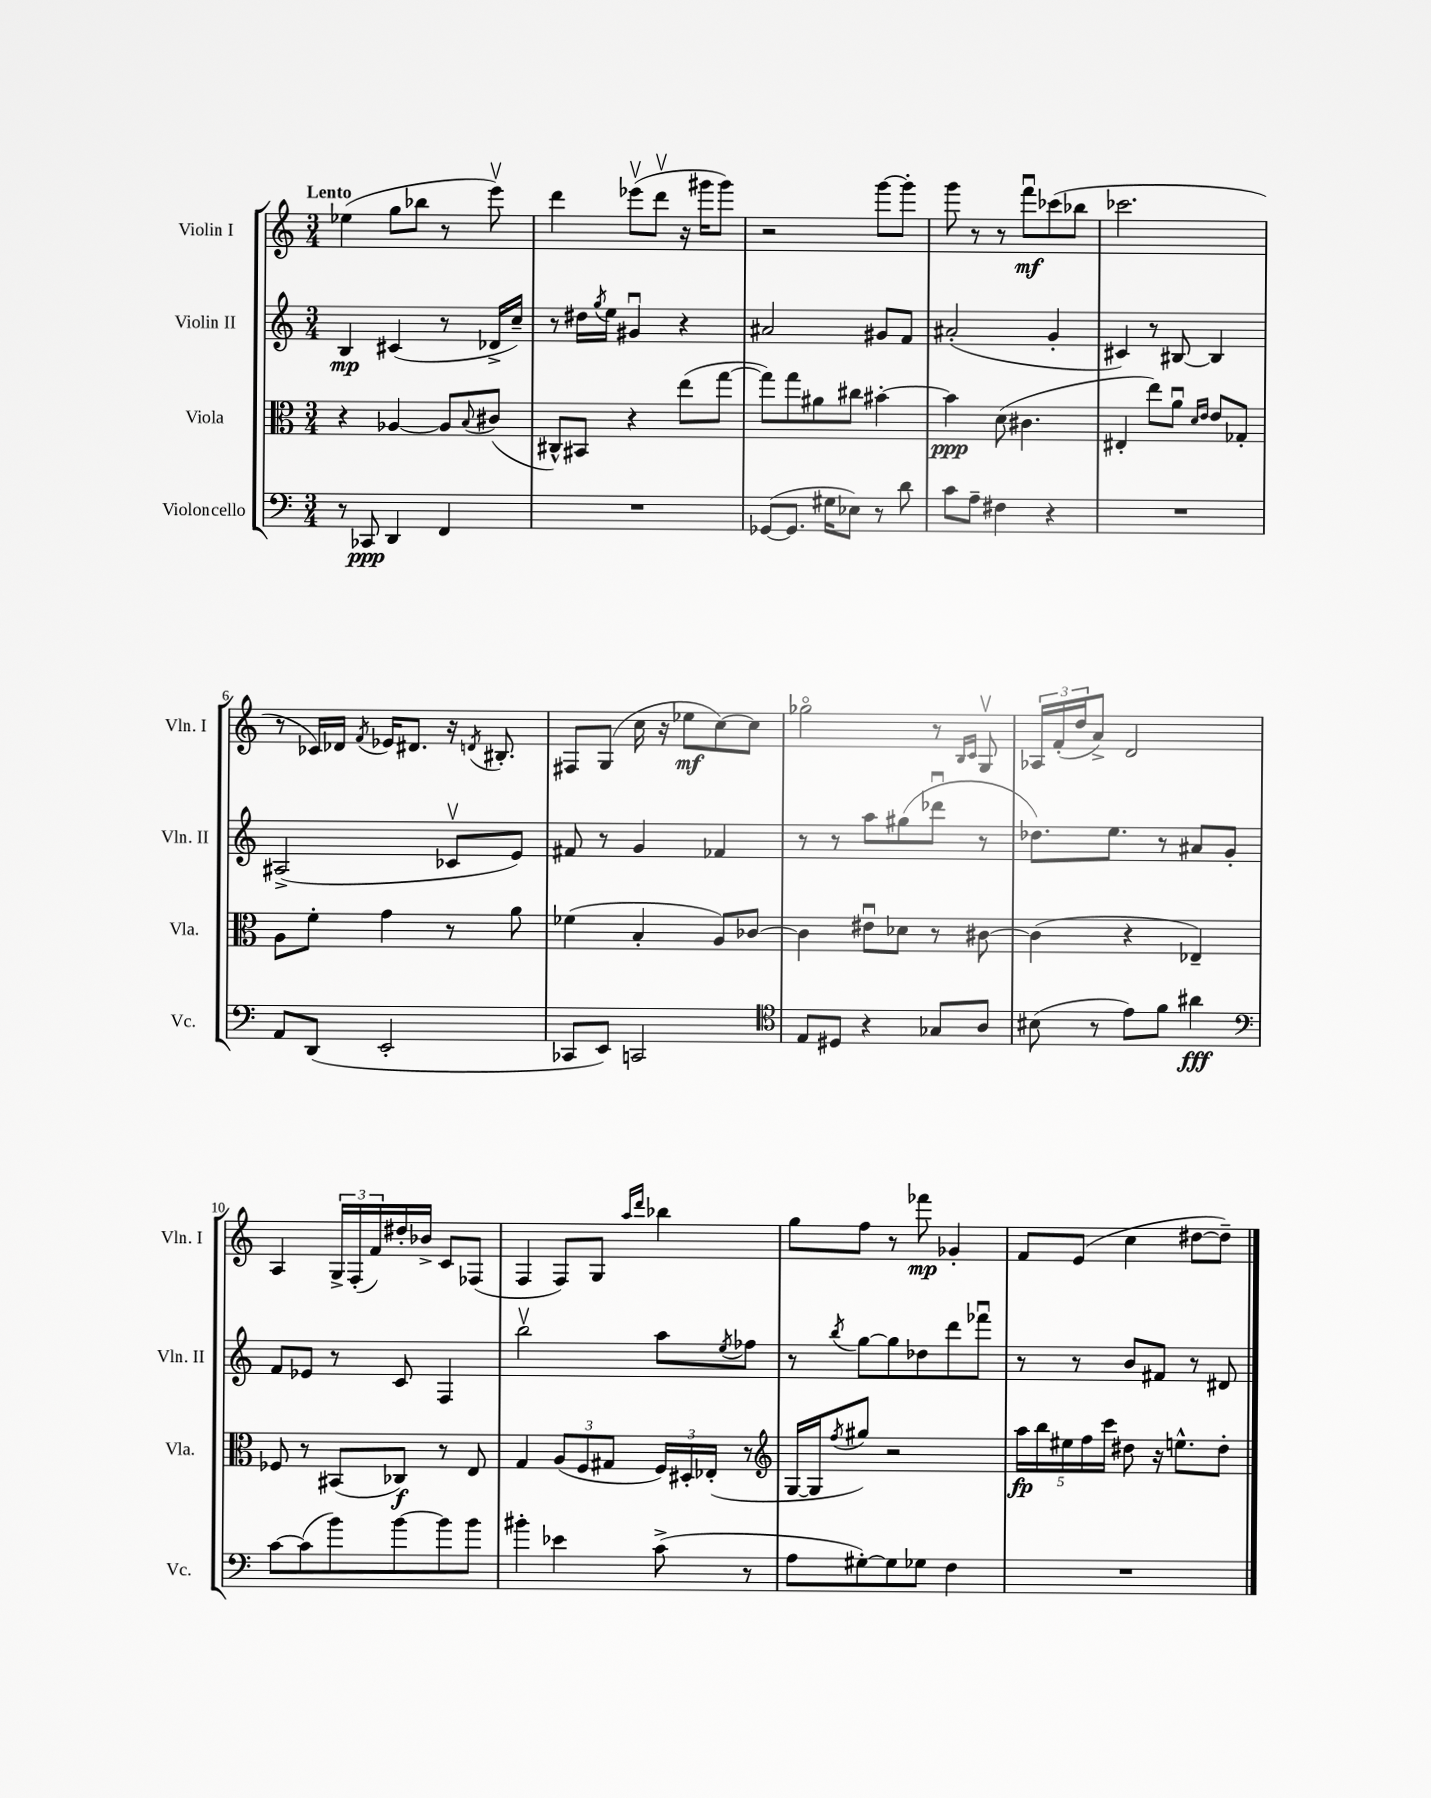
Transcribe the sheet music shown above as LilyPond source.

<<
\new StaffGroup <<
\new Staff = "s0" \with { instrumentName = "Violin I" shortInstrumentName = "Vln. I" } {
    \clef treble \key c \major \numericTimeSignature \time 3/4 \tempo "Lento"
    ees''4( g''8 bes''8 r8 e'''8\upbow) |
    d'''4 ees'''8\upbow( d'''8\upbow r16 gis'''16 gis'''8) |
    r2 g'''8~ g'''8-. |
    g'''8 r8 r8 f'''8\downbow\mf ces'''8( bes''8 |
    ces'''2. |
    r8 ces'16) des'16 \acciaccatura { f'8 } ees'16 dis'8. r16 \acciaccatura { d'8 } bis8.-. |
    fis8 g8( c''16 r16 ees''8\mf c''8~) c''8 |
    ges''2\flageolet r8 \grace { b16 c'16 } g8\upbow |
    \tuplet 3/2 { aes16 f'16-.( d''16 } a'8->) d'2 |
    a4 \tuplet 3/2 { g16-> f16-.( f'16) } dis''16-. bes'16-> c'8 fes8( |
    f4 f8) g8 \grace { a''16 d'''16 } bes''4 |
    g''8 f''8 r8 fes'''8\mp ges'4-. |
    f'8 e'8( c''4 dis''8~ dis''8--) \bar "|." |
}
\new Staff = "s1" \with { instrumentName = "Violin II" shortInstrumentName = "Vln. II" } {
    \clef treble \key c \major \numericTimeSignature \time 3/4
    b4\mp cis'4( r8 des'16-> c''16--) |
    r8 dis''16 \acciaccatura { g''8 } e''16 gis'4\downbow r4 |
    ais'2 gis'8 f'8 |
    ais'2-.( g'4-. |
    cis'4) r8 bis8~ bis4 |
    ais2->( ces'8\upbow e'8) |
    fis'8 r8 g'4 fes'4 |
    r8 r8 a''8 gis''8( des'''8\downbow r8 |
    des''8.) e''8. r8 ais'8 g'8-. |
    f'8 ees'8 r8 c'8 f4 |
    b''2\upbow a''8 \acciaccatura { e''8 } fes''8 |
    r8 \acciaccatura { b''8 } g''8~ g''8 des''8 d'''8 fes'''8\downbow |
    r8 r8 b'8 fis'8 r8 dis'8 \bar "|." |
}
\new Staff = "s2" \with { instrumentName = "Viola" shortInstrumentName = "Vla." } {
    \clef alto \key c \major \numericTimeSignature \time 3/4
    r4 aes4~ aes8 \appoggiatura { b8 } cis'8( |
    cis8-^) bis,8 r4 e''8( g''8~ |
    g''8) g''8 ais'8 cis''8 bis'4~-. |
    bis'4\ppp d'8( cis'4. |
    eis4-. e''8) a'8\downbow \grace { d'16 e'16 } e'8 ges8-. |
    a8 f'8-. g'4 r8 a'8 |
    fes'4( b4-. a8) ces'8~ |
    ces'4 eis'8\downbow des'8 r8 cis'8~ |
    cis'4( r4 ees4--) |
    fes8 r8 bis,8( ces8\f) r8 e8 |
    g4 \tuplet 3/2 { a8( f8 gis8 } \tuplet 3/2 { f16) dis16-. ees16-.( } r8 |
    \clef treble g16~ g16 \acciaccatura { f''8 } gis''8) r2 |
    \tuplet 5/4 { a''16\fp b''16 eis''16 f''16 c'''16 } dis''8 r16 e''8.-^ dis''8-. \bar "|." |
}
\new Staff = "s3" \with { instrumentName = "Violoncello" shortInstrumentName = "Vc." } {
    \clef bass \key c \major \numericTimeSignature \time 3/4
    r8 ces,8\ppp d,4 f,4 |
    R2. |
    ges,8~( ges,8. gis16 ees8) r8 d'8 |
    c'8 a8-- fis4 r4 |
    R2. |
    a,8 d,8( e,2-. |
    ces,8 e,8) c,2 |
    \clef tenor e8 dis8 r4 ges8 a8 |
    bis8( r8 e'8) f'8 ais'4\fff |
    \clef bass c'8~ c'8( b'8) b'8~ b'8 b'8 |
    bis'4-. ees'4 c'8->( r8 |
    a8 gis8~-.) gis8 ges8 f4 |
    R2. \bar "|." |
}
>>
>>
